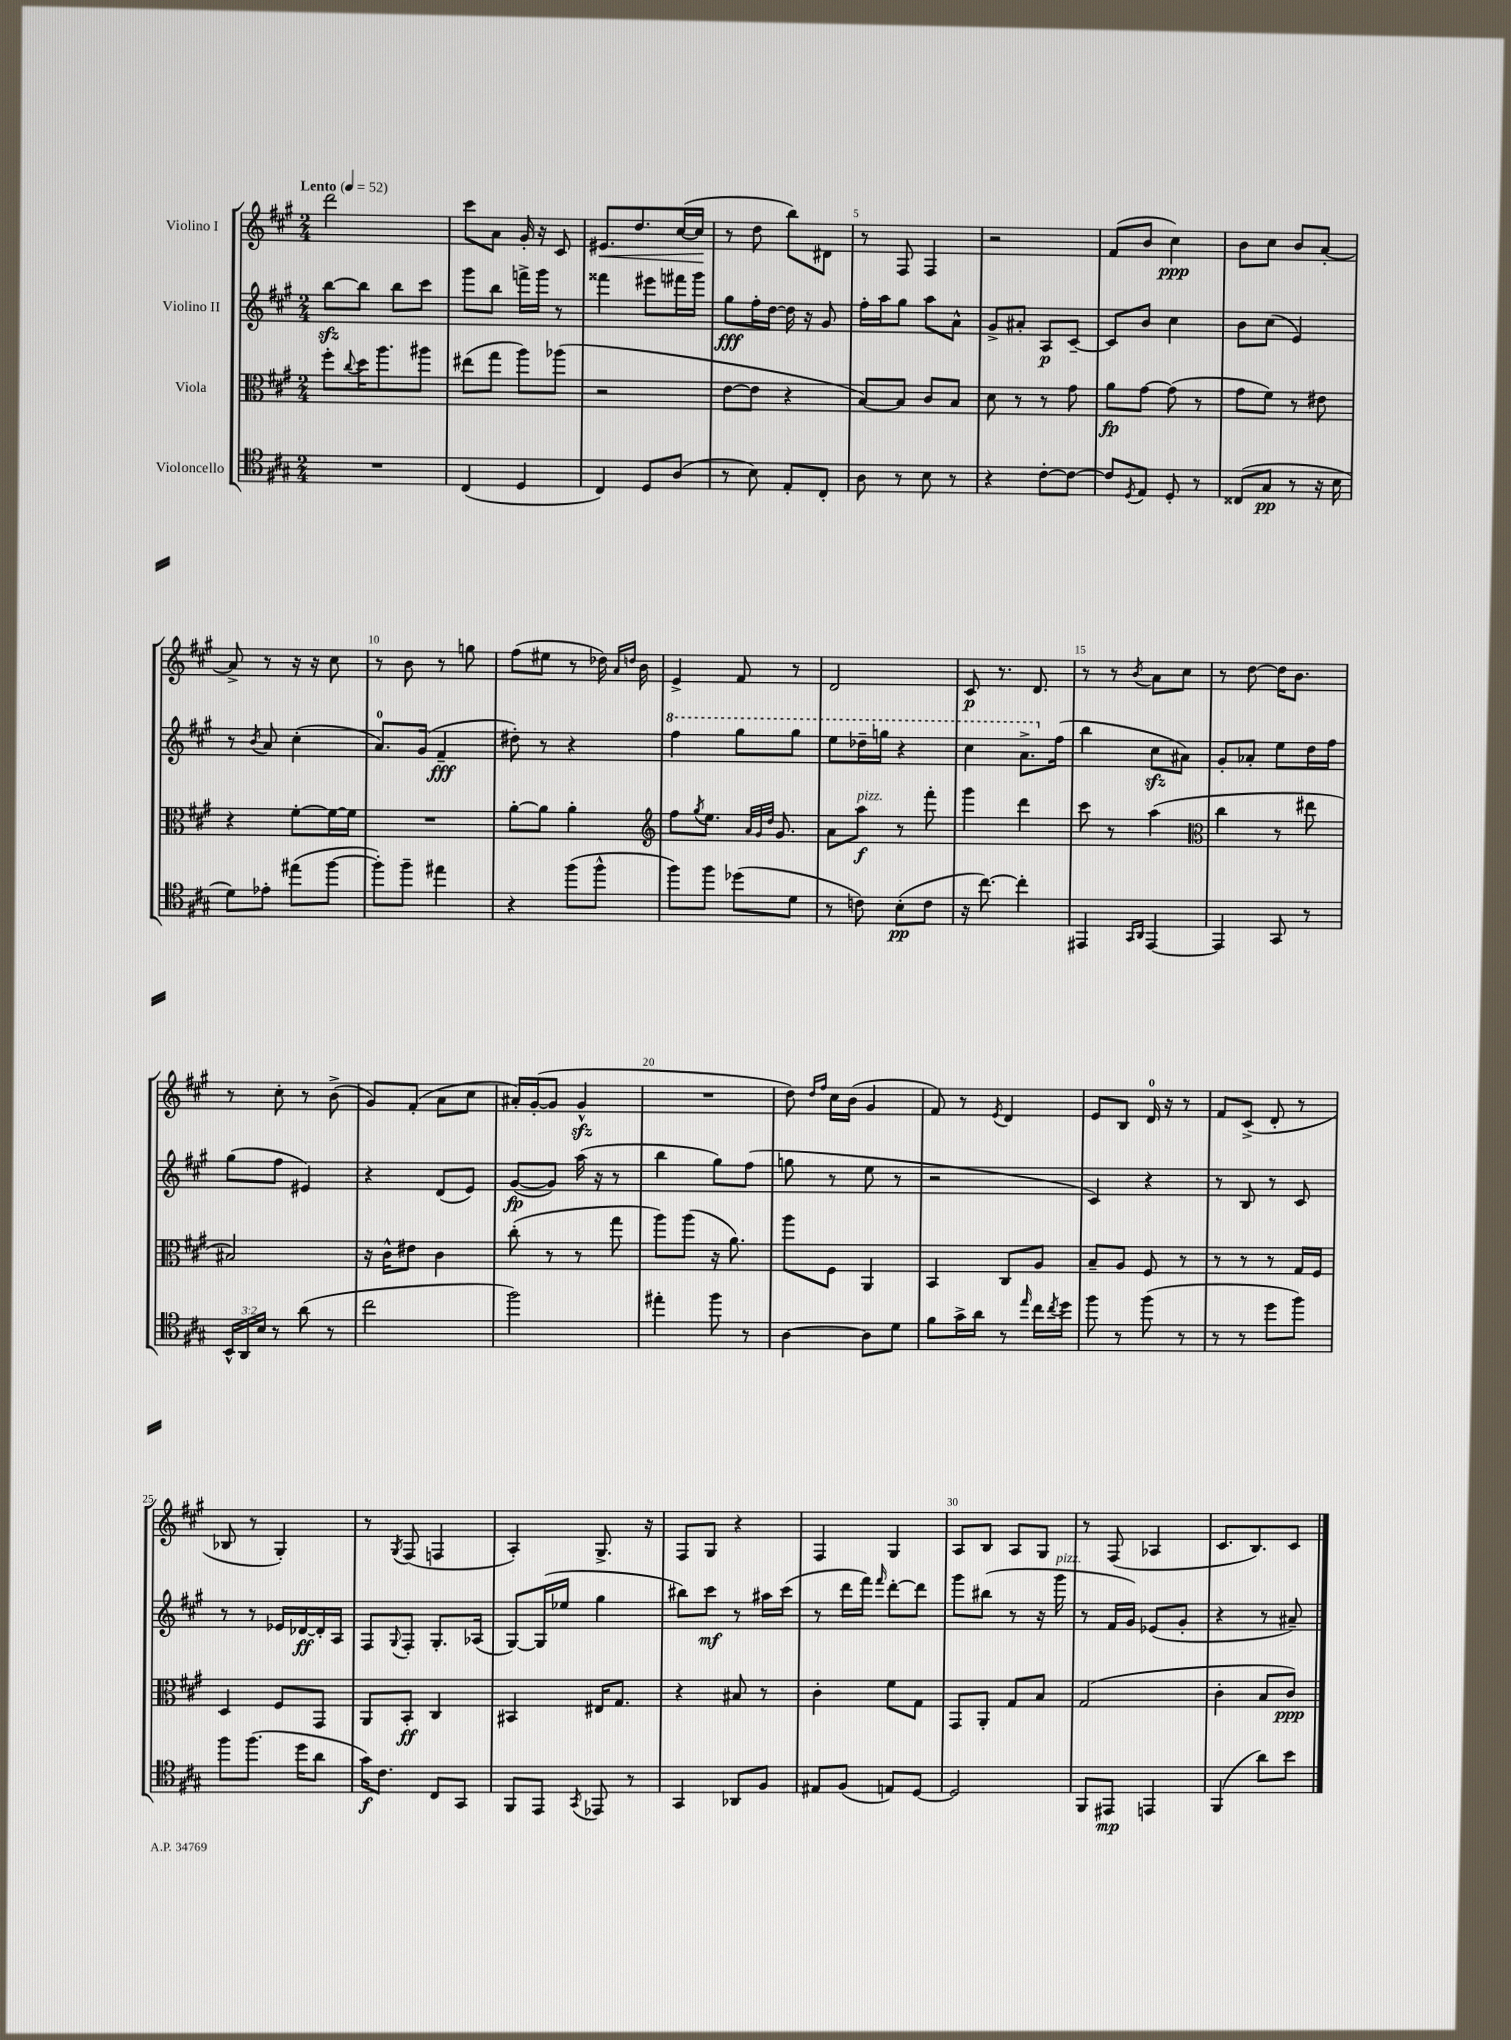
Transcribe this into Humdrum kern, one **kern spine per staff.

**kern	**kern	**kern	**kern
*staff4	*staff3	*staff2	*staff1
*clefC4	*clefC3	*clefG2	*clefG2
*k[f#c#g#]	*k[f#c#g#]	*k[f#c#g#]	*k[f#c#g#]
*M2/4	*M2/4	*M2/4	*M2/4
*MM52	*MM52	*MM52	*MM52
2r	8ff#'	[8bb	2ddd
.	8qqcc#	.	.
.	16dd	8bb]	.
.	8.aa	.	.
.	.	8bb	.
.	8aa#	8ccc#	.
=	=	=	=
(4C#	(8ee#	8ggg#	8ccc#
.	8gg#	8bb	8a
4D	8aa)	16fff^	16g#'
.	.	16ggg#	16r
.	(8aa-	8r	8c#
=	=	=	=
4C#)	2r	4fff##	8.e#
.	.	.	8.dd
8D	.	8eee#	.
(8A	.	16fff#	([16cc#
.	.	16ggg#	16cc#]
=	=	=	=
8r	[8e	8gg#	8r
8B)	8e]	16ff#'	8dd
.	.	[16dd	.
8E'	4r	16dd]	8bb)
.	.	16r	.
8C#'	.	8g#	8d#
=	=	=	=
8A	[8B)	16ff#'	8r
.	.	16aa	.
8r	8B]	8gg#	8F#
8B	8c#	8aa	4F#
8r	8B	8a^^	.
=	=	=	=
4r	8d	8g#^	2r
.	8r	8a#'	.
[8c#'	8r	8A	.
8c#_	8g#	[8c#~	.
=	=	=	=
8c#]	8a	8c#]	(8f#
8qD	.	.	.
8E	[8g#	8b	8b
8D'	(8g#]	4cc#	4cc#)
8r	8r	.	.
=	=	=	=
(8C##	8g#	8b	8b
8G#	8f#)	(8cc#	8cc#
8r	8r	4e)	8b
16r	8e#	.	[8a'
16B	.	.	.
=	=	=	=
8d)	4r	8r	8a^]
.	.	8qb	.
8e-'	.	8a	8r
(8ee#	[8f#'	(4cc#'	16r
.	.	.	16r
[8ff#	16f#_	.	8cc#
.	16f#]	.	.
=	=	=	=
8ff#'])	2r	8.a)	8r
8ff#~	.	.	8b
.	.	(16g#	.
4ee#	.	4f#~	8r
.	.	.	8gg
=	=	=	=
4r	[8a'	8dd#')	(8ff#
.	8a]	8r	8ee#
(8ff#	4a'	4r	8r
8ff#^^	.	.	16dd-)
.	.	.	16qqa
.	.	.	16qqdd
.	.	.	16b
=	=	=	=
*	*clefG2	*	*
8ff#)	8ff#	4fff#	4e^
.	8qgg#	.	.
8ff#	8.ee	.	.
(8dd-	.	8ggg#	8f#
.	32qqa	.	.
.	32qqg#	.	.
.	32qqdd	.	.
.	8.g#	.	.
8d	.	8ggg#	8r
=	=	=	=
8r	8a	8eee	2d
8c)	8aa	16ddd-~	.
.	.	16ggg	.
(8B'	8r	4r	.
8c	8fff#'	.	.
=	=	=	=
16r	4ggg#	4ccc#	8c#
[8.cc#)	.	.	.
.	.	.	8.r
4cc#']	4ddd	8.aa^	.
.	.	.	8.d
.	.	(16ff#	.
=	=	=	=
4EE#	8ccc#	4bb	8r
.	8r	.	8r
16qqGG#	.	.	.
16qqAA	.	.	8qb
[4EE#	(4aa	8cc#	8a
.	.	8a#)	8cc#
=	=	=	=
*	*clefC3	*	*
4EE#]	4cc#	8g#'	8r
.	.	8a-'	[8dd
8GG#	8r	8ee	16dd]
.	.	.	8.b
8r	8ee#	16dd	.
.	.	16ff#	.
=	=	=	=
24BB^^	2B#)	(8gg#	8r
24AA	.	.	.
24B	.	.	.
8r	.	8ff#	8cc#'
(8a	.	4e#)	8r
8r	.	.	(8b^
=	=	=	=
2cc#	16r	4r	8g#)
.	16c#^^	.	.
.	8e#	.	(8f#'
.	4c#	(8d	8a
.	.	8e)	8cc#
=	=	=	=
2ff#)	(8cc#'	([8g#	16a#')
.	.	.	([16g#'
.	8r	8g#])	8g#]
.	8r	(16aa	4g#^^
.	.	16r	.
.	8gg#	8r	.
=	=	=	=
4ee#'	8aa)	4bb	2r
.	(8aa	.	.
8ff#	16r	8gg#)	.
.	8.a)	.	.
8r	.	(8ff#	.
=	=	=	=
[4A	8aa	8gg	8dd)
.	.	.	16qqdd
.	.	.	16qqff#
.	8F#	8r	16cc#
.	.	.	(16b
8A]	4AA	8ee	4g#
8d	.	8r	.
=	=	=	=
8f#	4BB	2r	8f#)
16g#^	.	.	8r
16a	.	.	.
.	.	.	8qe
8r	8C#	.	4d
16qqee	.	.	.
16cc#	8A	.	.
8qcc#	.	.	.
16dd	.	.	.
=	=	=	=
8ff#	8B~	4c#)	8e
8r	8A	.	8B
(8ff#	8F#	4r	16d
.	.	.	16r
8r	8r	.	8r
=	=	=	=
8r	8r	8r	8f#
8r	8r	8B	(8c#^
8dd	8r	8r	8d'
8ff#)	16G#	8c#	8r
.	16F#	.	.
=	=	=	=
8ff#	4D	8r	8B-
(8.ff#	.	8r	8r
.	8F#	16e-	4G#')
16dd	.	[16d-	.
8a	8GG#	16d-']	.
.	.	16A	.
=	=	=	=
16g#)	8AA	8F#	8r
8.c#	.	.	.
.	.	8qqG#	8qG#
.	8BB'	8F#'	(8F#
8C#	4C#	8.G#'	4F
8GG#	.	.	.
.	.	(16A-	.
=	=	=	=
8FF#	4BB#	[8G#)	4A')
8EE	.	(16G#]	.
.	.	16ee-	.
8qGG#	.	.	.
8EE-	16E#	4gg#	8.G#^
.	8.G#	.	.
8r	.	.	.
.	.	.	16r
=	=	=	=
4GG#	4r	8bb#)	8F#
.	.	8ccc#	8G#
8AA-	8B#	8r	4r
8F#	8r	16aa#	.
.	.	(16ccc#	.
=	=	=	=
8E#	4c#'	8r	4F#
(8F#	.	16ddd	.
.	.	16fff#)	.
.	.	16qqfff#	.
8E)	8f#	[8ddd'	4G#
[8D	8G#	8ddd]	.
=	=	=	=
2D]	8GG#	8ggg#	8A
.	8AA'	(8bb#	8B
.	8G#	8r	8A
.	8B	16r	8G#
.	.	16ggg#	.
=	=	=	=
8FF#	(2G#	8r	8r
8EE#	.	16f#	(8F#
.	.	16g#)	.
4EE	.	(8e-	4A-
.	.	8g#'	.
=	=	=	=
(4FF#	4c#'	4r	8.c#
.	.	.	8.B)
8a)	8B	8r	.
8b	8c#)	8a#~)	8c#
==	==	==	==
*-	*-	*-	*-
